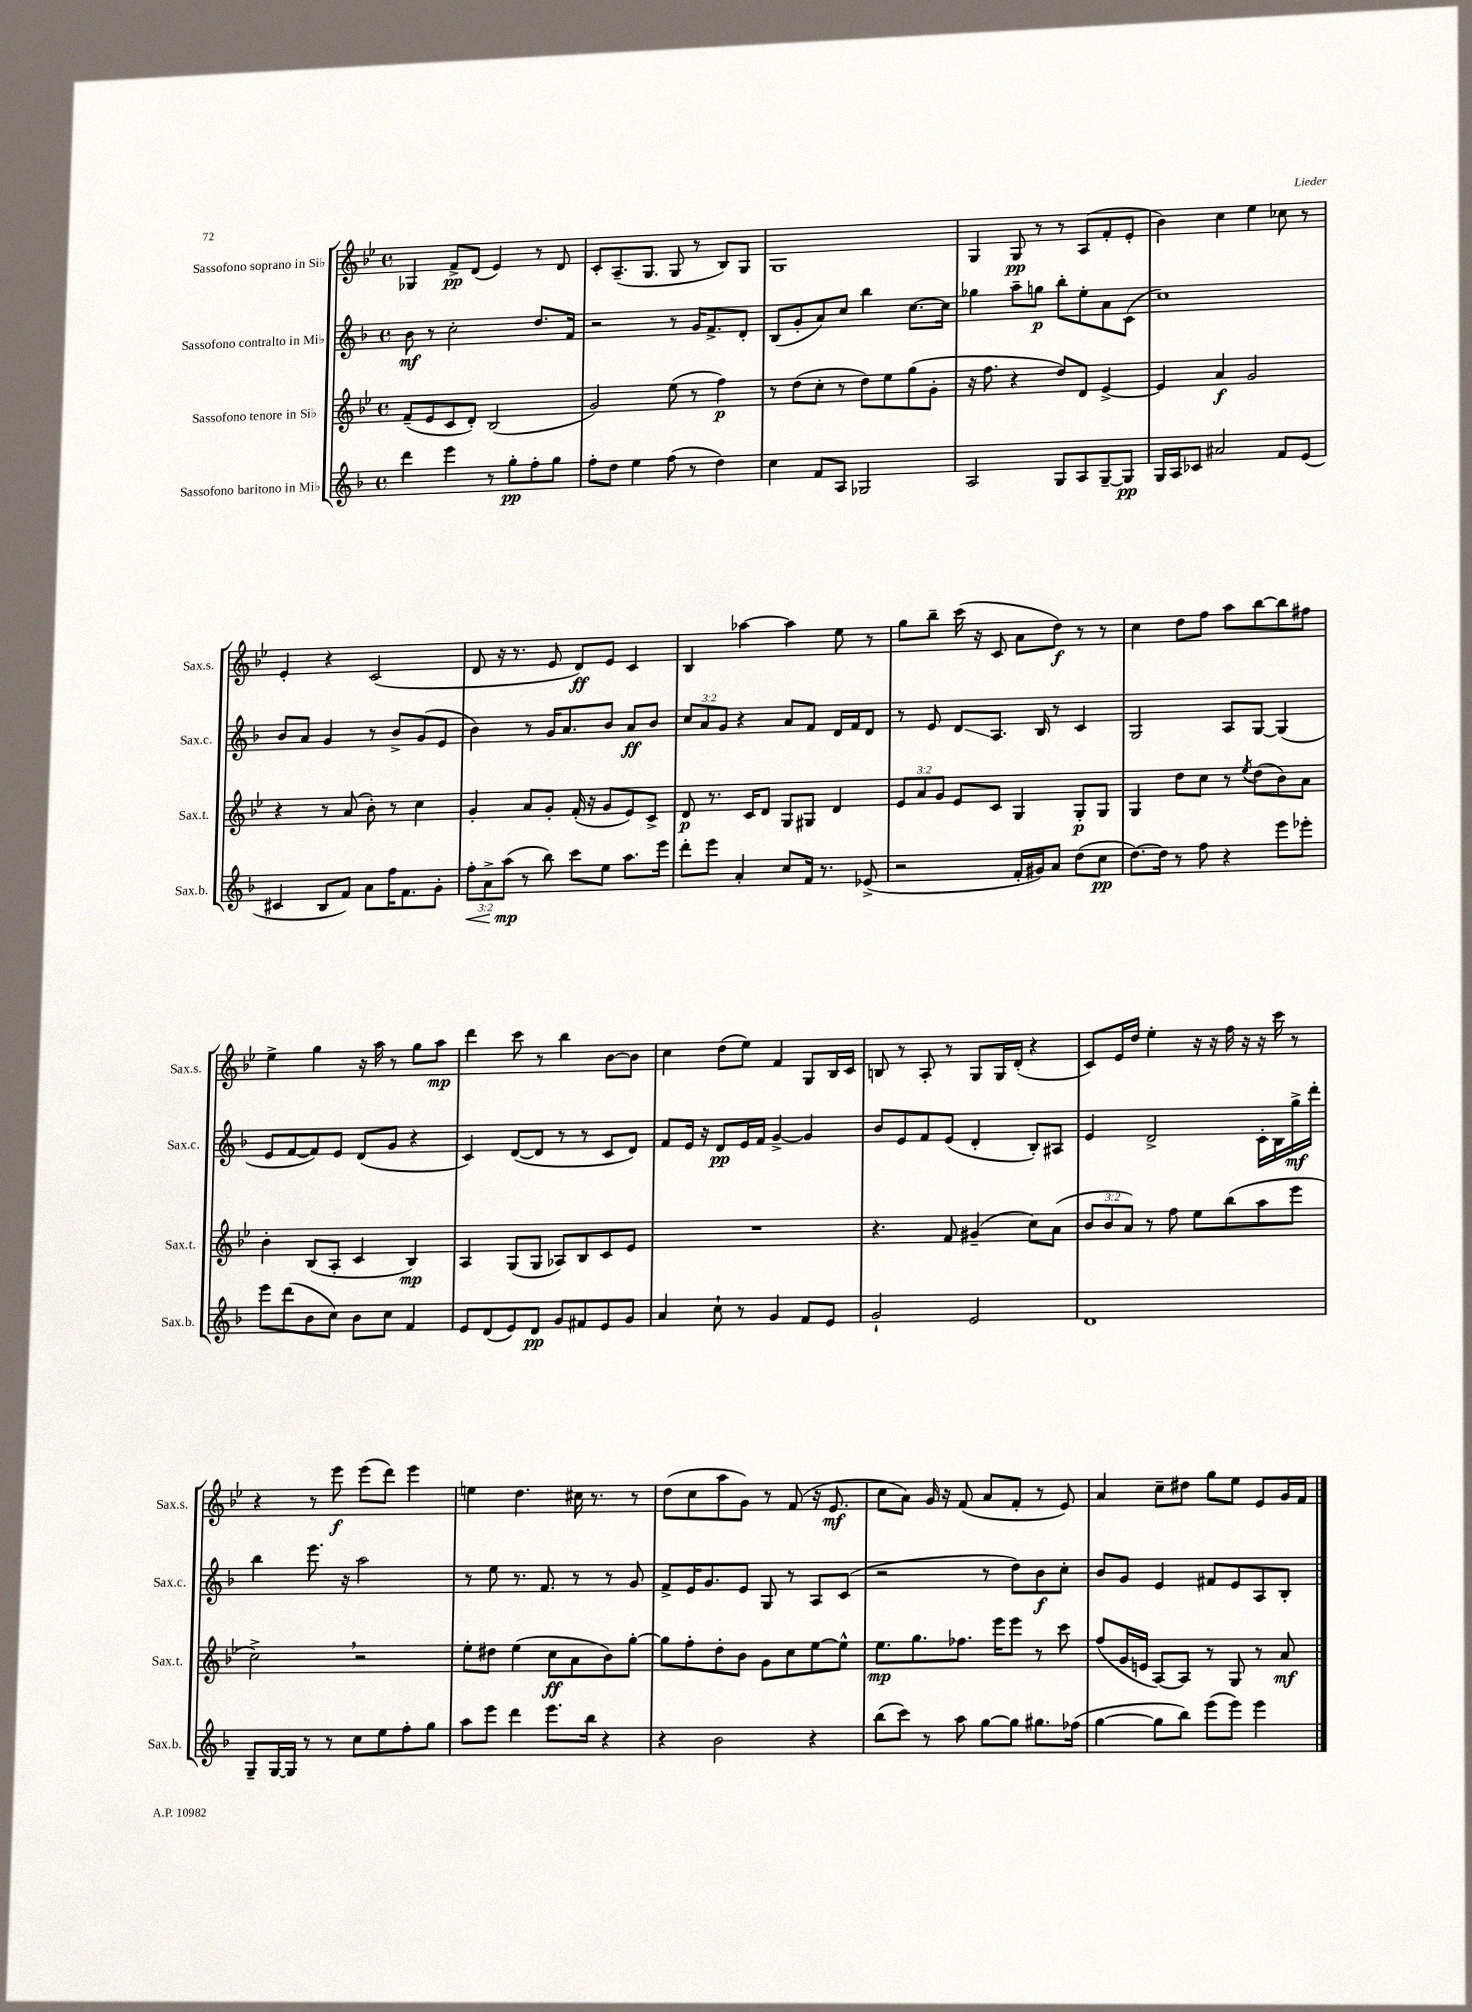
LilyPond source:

<<
\new StaffGroup <<
\new Staff = "s0" \with { instrumentName = "Sassofono soprano in Sib" shortInstrumentName = "Sax.s." } {
    \clef treble \key bes \major \defaultTimeSignature \time 4/4
    ges4 f'8->\pp d'8( ees'4) r8 d'8 |
    c'8-. a8.--( g8. g8 r8 bes8) g8 |
    g1 |
    g4 g8\pp r8 r8 a8( f'8-. ees'8-. |
    bes'4) c''4 ees''4 ces''8 r8 |
    ees'4-. r4 c'2( |
    d'8 r16 r8. ees'8 d'8\ff) ees'8 c'4 |
    bes4 aes''4~ aes''4 ees''8 r8 |
    g''8 bes''8-- c'''16( r16 c'8 a'8 d''8\f) r8 r8 |
    c''4 d''8 f''8 a''8 bes''8~ bes''8 fis''8 |
    ees''4-> g''4 r16 a''16 r8 g''8 a''8\mp |
    d'''4 c'''8 r8 bes''4 bes'8~ bes'8 |
    c''4 d''8( ees''8) f'4 g8 bes16 c'16 |
    b8 r8 a8-. r8 g8 g16 d'16-.( r4 |
    c'8) ees'16 d''16 ees''4-. r16 r16 f''16 r16 r16 c'''16 r8 |
    r4 r8 ees'''8\f ees'''8( d'''8) ees'''4 |
    e''4 d''4. cis''16 r8. r8 |
    d''8( c''8 a''8 g'8) r8 f'8( r16 ees'8.\mf |
    c''8 a'8) g'16 r16 f'8( a'8 f'8-. r8 ees'8) |
    a'4 c''8-- dis''8 g''8 ees''8 ees'8 g'16 f'16 \bar "|." |
}
\new Staff = "s1" \with { instrumentName = "Sassofono contralto in Mib" shortInstrumentName = "Sax.c." } {
    \clef treble \key f \major \defaultTimeSignature \time 4/4 \override Staff.TupletNumber.text = #tuplet-number::calc-fraction-text
    bes'8\mf r8 c''2-. d''8. f'16 |
    r2 r8 g'16 f'8.-> d'8-. |
    bes8( g'8-. a'8) c''8 bes''4 c''8.~ c''16 |
    ges''4 a''8-- g''8\p bes''8-. e''8-. a'8 c'8( |
    c''1) |
    bes'8 a'8 g'4 r8 bes'8-> g'8( e'8 |
    bes'4) r8 g'16 a'8. bes'8 a'8\ff bes'8 |
    \tuplet 3/2 { c''8 a'8 g'8 } r4 a'8 f'8 d'16 f'16 d'8 |
    r8 e'8 d'8\glissando a8. bes16 r8 c'4 |
    g2 a8 g8~ g4( |
    e'8 f'8~ f'8) e'8 d'8( g'8 r4 |
    c'4) d'8~( d'8 r8 r8 c'8 d'8) |
    f'8 e'16 r16 d'8\pp e'16 f'16 g'4~-> g'4 |
    bes'8 e'8 f'8 e'8( d'4-. bes8-.) ais8 |
    e'4 d'2-> c'16-. bes16 g''16->\mf d'''16-. |
    bes''4 e'''8. r16 a''2 |
    r8 e''8 r8. f'8. r8 r8 g'8 |
    f'8-> e'16 g'8. e'8 g8 r8 a8 c'8( |
    r2 r8 d''8) bes'8\f c''8-. |
    bes'8 g'8 e'4 fis'8 e'8 a8 bes8-. \bar "|." |
}
\new Staff = "s2" \with { instrumentName = "Sassofono tenore in Sib" shortInstrumentName = "Sax.t." } {
    \clef treble \key bes \major \defaultTimeSignature \time 4/4 \override Staff.TupletNumber.text = #tuplet-number::calc-fraction-text
    f'8--( ees'8 c'8 d'8-.) bes2( |
    g'2) ees''8( r8 f''4\p) |
    r8 d''8( c''8-. r8 d''8) ees''8 g''8( g'8-. |
    r16 f''8. r4 d''8) d'8 ees'4~-> |
    ees'4 a'4\f g'2 |
    r4 r8 a'8( bes'8-.) r8 c''4 |
    g'4-. a'8 g'8-. f'16-.( r16 g'8 ees'8) c'8-> |
    d'8\p r8. c'16 d'8 g8 gis8 d'4 |
    \tuplet 3/2 { ees'8 a'8 g'8 } ees'8 c'8 g4 g8-.\p g8 |
    g4 d''8 c''8 r8 \acciaccatura { ees''8 } d''8( bes'8) a'8 |
    bes'4-. bes8( a8-. c'4 bes4\mp) |
    a4 g8( g8 aes8) bes8 c'8 ees'8 |
    R1 |
    r4. f'8 gis'4--( c''8) a'8( |
    \tuplet 3/2 { bes'8 bes'8 a'8) } r8 f''8 ees''8 bes''8( a''8 ees'''8 |
    c''2->) \breathe r2 |
    ees''8-. dis''8 ees''4( c''8\ff a'8 bes'8) g''8~-. |
    g''8 f''8-. d''8-. bes'8 g'8 c''8 ees''8~ ees''8-^ |
    ees''8.\mp g''8. fes''8. ees'''16 ees'''8 r8 c'''8 |
    f''8( g'16 e'16 a8~) a8 r8 g8 r8 a'8\mf \bar "|." |
}
\new Staff = "s3" \with { instrumentName = "Sassofono baritono in Mib" shortInstrumentName = "Sax.b." } {
    \clef treble \key f \major \defaultTimeSignature \time 4/4 \override Staff.TupletNumber.text = #tuplet-number::calc-fraction-text
    d'''4 e'''4 r8 g''8-.\pp f''8-. g''8 |
    f''8-. d''8 e''4 f''8( r8 d''4) |
    c''4 f'8 a8 ges2 |
    a2 g8 a8 g8~-- g8\pp |
    g16 a16 ces'8 ais'2 f'8 e'8( |
    cis'4 bes8 f'8) a'8 f''16 f'8. g'8-. |
    \tuplet 3/2 { f''8-.\< a'8-> a''8\mp\!( } r8 bes''8) c'''8 e''8 a''8. e'''16 |
    d'''8-. e'''8 a'4-. c''8 f'16 r8. ees'8->( |
    r2 f'16-. gis'16) a'8 d''8( c''8\pp |
    d''8.~) d''16 r8 f''8 r4 e'''8 ees'''8-. |
    e'''8 d'''8( bes'8 c''8) bes'8 c''8 f'4 |
    e'8 d'8( e'8) d'8\pp g'8 fis'8 e'8 g'8 |
    a'4 c''8-! r8 g'4 f'8 e'8 |
    g'2-! e'2 |
    d'1 |
    g8-- g16~ g16 r8 r8 c''8 e''8 f''8-. g''8 |
    a''8 e'''8 d'''4 e'''8. bes''16 r4 |
    r4 bes'2 r4 |
    bes''8( c'''8) r8 a''8 g''8~ g''8 gis''8. fes''16( |
    g''4~ g''8 bes''8) e'''8( e'''8) e'''4 \bar "|." |
}
>>
>>
\layout { \context { \Score \remove "Bar_number_engraver" } }
